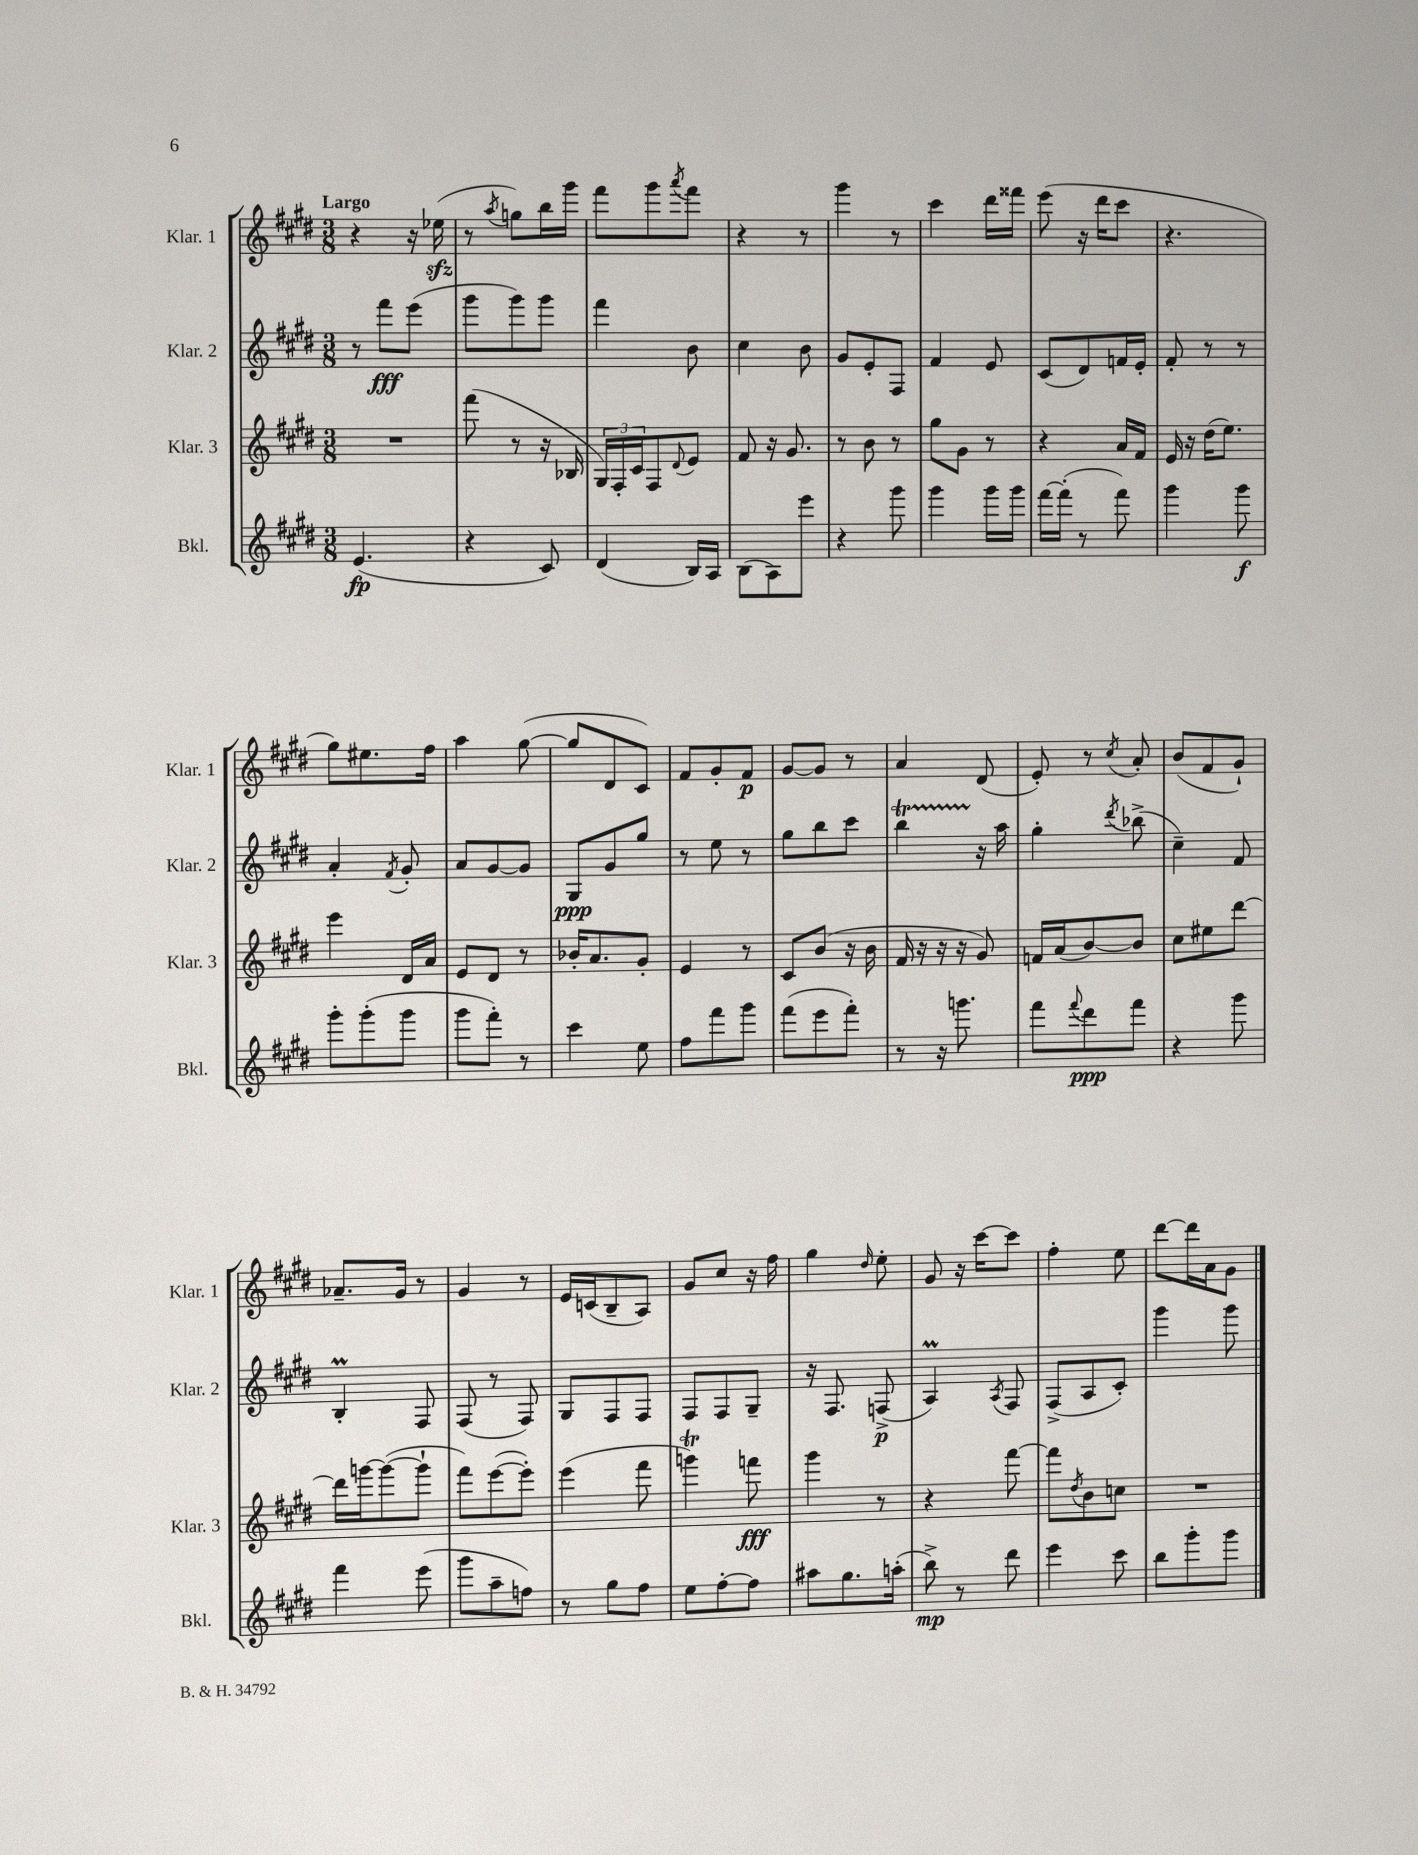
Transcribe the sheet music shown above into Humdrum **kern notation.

**kern	**kern	**kern	**kern
*staff4	*staff3	*staff2	*staff1
*clefG2	*clefG2	*clefG2	*clefG2
*k[f#c#g#d#]	*k[f#c#g#d#]	*k[f#c#g#d#]	*k[f#c#g#d#]
*M3/8	*M3/8	*M3/8	*M3/8
(4.e	4.r	8r	4r
.	.	8fff#	.
.	.	(8eee	16r
.	.	.	(16ee-
=	=	=	=
4r	(8fff#	8ggg#	8r
.	.	.	8qaa
.	8r	8ggg#)	8gg)
8c#)	16r	8ggg#	16bb
.	16B-	.	16ggg#
=	=	=	=
(4d#	24G#)	4fff#	8fff#
.	24F#'	.	.
.	24c#	.	.
.	8F#	.	8ggg#
.	8qqd#	.	8qaaa
16B)	8e	8b	8fff#
16A	.	.	.
=	=	=	=
(8B	8f#	4cc#	4r
8A)	16r	.	.
.	8.g#	.	.
8eee	.	8b	8r
=	=	=	=
4r	8r	8g#	4ggg#
.	8b	8e'	.
8ggg#	8r	8F#	8r
=	=	=	=
4ggg#	8gg#	4f#	4ccc#
.	8g#	.	.
16ggg#	8r	8e	16ddd#
16ggg#	.	.	16fff##
=	=	=	=
[16fff#	4r	(8c#	(8eee
(16fff#']	.	.	.
8r	.	8d#)	16r
.	.	.	16ddd#
8fff#)	16a	16f	8ccc#
.	16f#	16e'	.
=	=	=	=
4ggg#	16e	8f#'	4.r
.	16r	.	.
.	(16dd#	8r	.
.	8.ee)	.	.
8ggg#	.	8r	.
=	=	=	=
8ggg#'	4eee	4a'	8gg#)
(8ggg#'	.	.	8.ee#
.	.	8qf#	.
8ggg#	16d#	8g#'	.
.	16a	.	16ff#
=	=	=	=
8ggg#	8e	8a	4aa
8fff#')	8d#	[8g#	.
8r	8r	8g#]	([8gg#
=	=	=	=
4ccc#	16b-'	8G#	8gg#]
.	8.a	.	.
.	.	8g#	8d#
8ee	8g#'	8gg#	8c#)
=	=	=	=
8ff#	4e	8r	8f#
8fff#	.	8ee	8g#'
8ggg#	8r	8r	8f#
=	=	=	=
(8fff#	8c#	8gg#	[8g#
8eee	(8b	8bb	8g#]
8fff#')	16r	8ccc#	8r
.	16b	.	.
=	=	=	=
8r	16f#	4bb	4a
.	16r	.	.
16r	16r	.	.
8.ggg	16r	.	.
.	8g#)	16r	(8d#
.	.	16aa	.
=	=	=	=
8fff#	16f	4gg#'	8e')
.	(16a	.	.
8qqfff#	.	.	.
8ddd#	[8b)	.	8r
.	.	8qddd#	8qcc#
8fff#	8b]	(8bb-^	8a'
=	=	=	=
4r	8cc#	4cc#~)	(8b
.	8ee#	.	8f#
8ggg#	[8ddd#	8f#	8g#`)
=	=	=	=
4fff#	16ddd#]	4B'	8.a-~
.	[16ggg	.	.
.	(8ggg_	.	.
.	.	.	16g#
(8eee	8ggg`]	8F#	8r
=	=	=	=
8ggg#	8fff#)	(8F#	4g#
8aa~	([8eee	8r	.
8ff)	8eee'])	8F#)	8r
=	=	=	=
8r	(4eee	8G#	16e
.	.	.	(16c
8gg#	.	8F#	8B~
8ff#	8fff#	8F#	8A)
=	=	=	=
8ee	4ggg)	8F#	8g#
[8ff#'	.	8F#	8cc#
8ff#]	8fff	8G#~	16r
.	.	.	16ff#
=	=	=	=
8aa#	4ggg#	16r	4gg#
.	.	8.F#	.
8.gg#	.	.	.
.	.	.	16qqdd#
.	8r	(8F^	8ee'
(16aa'	.	.	.
=	=	=	=
8bb^)	4r	4A)	8g#
8r	.	.	16r
.	.	.	[16ccc#
.	.	8qA	.
8ddd#	[8fff#	8F#	8ccc#]
=	=	=	=
4eee	8fff#]	(8F#^	4ff#'
.	8qdd#	.	.
.	8b	8A	.
8ccc#	8cc	8c#')	8ee
=	=	=	=
8bb	4.r	4ggg#	[8ddd#
8ggg#'	.	.	16ddd#]
.	.	.	16a
8ggg#	.	8ggg#	8g#
==	==	==	==
*-	*-	*-	*-
